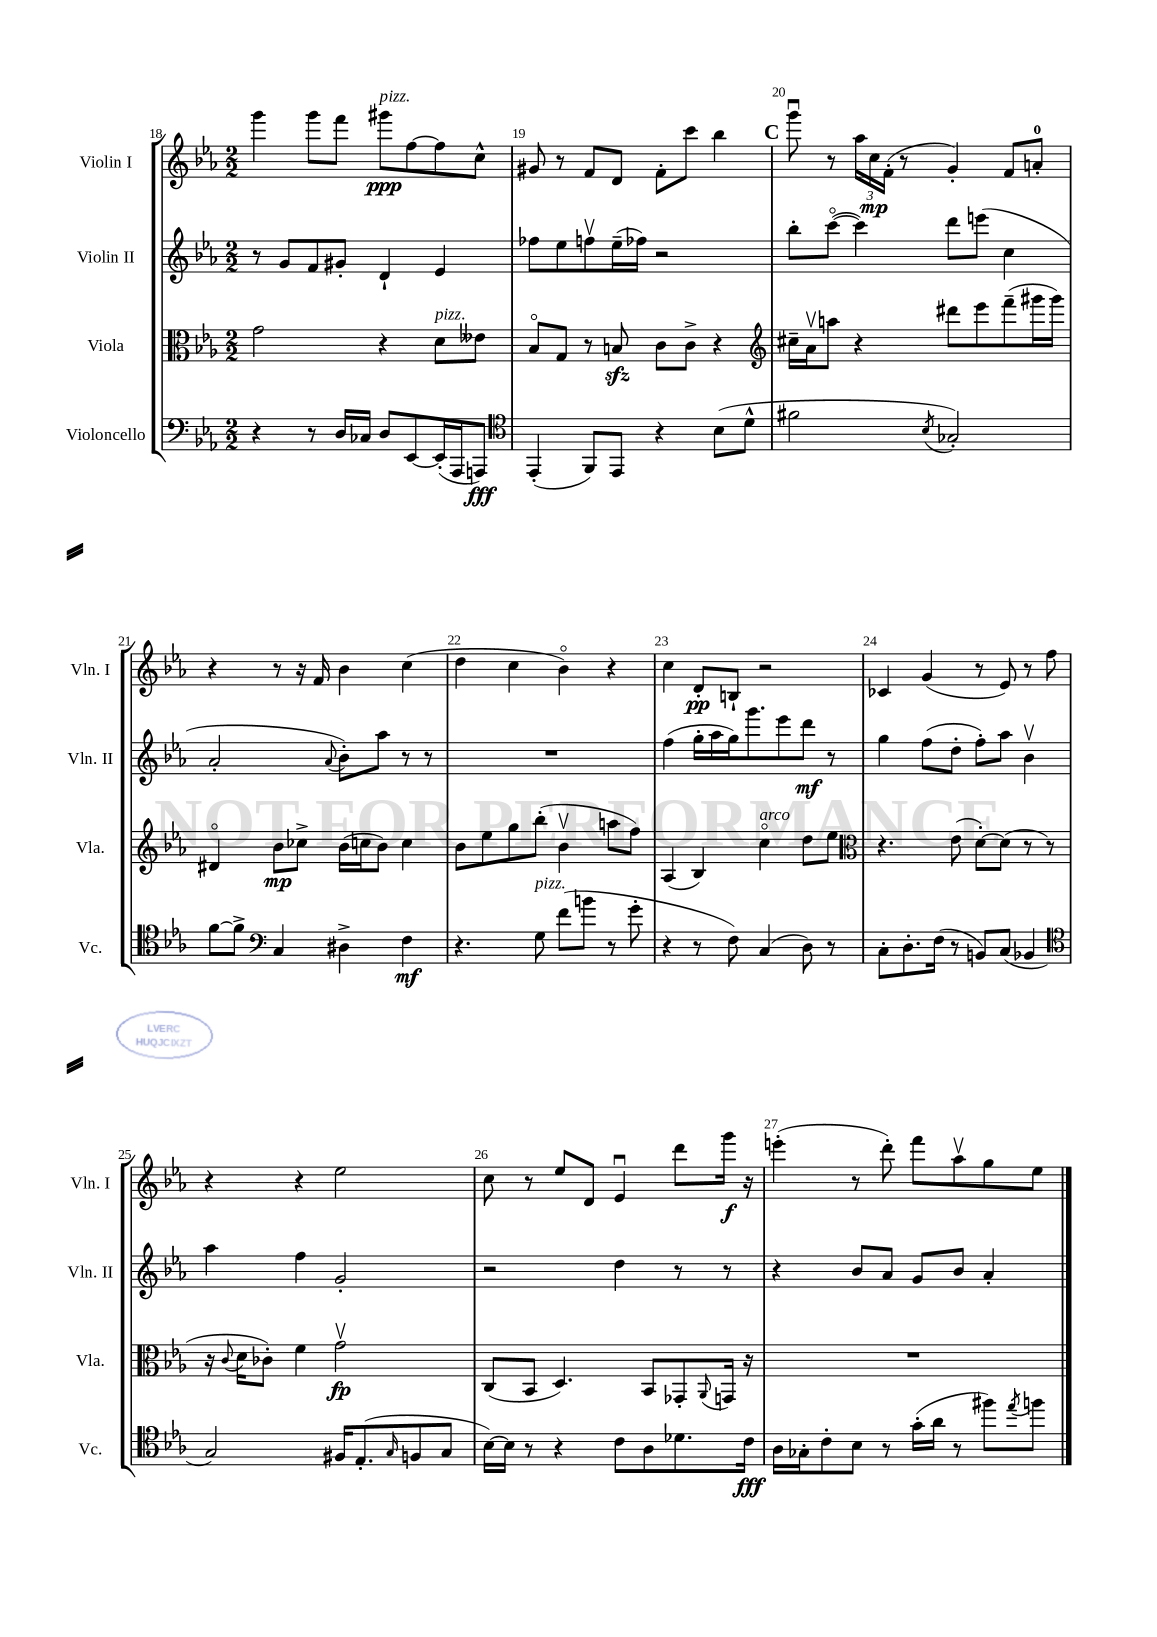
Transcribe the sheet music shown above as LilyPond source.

<<
\new StaffGroup <<
\new Staff = "s0" \with { instrumentName = "Violin I" shortInstrumentName = "Vln. I" } {
    \clef treble \key ees \major \numericTimeSignature \time 2/2
    g'''4 g'''8 f'''8 gis'''8\ppp^\markup { \italic "pizz." } f''8~ f''8 c''8-^ |
    gis'8 r8 f'8 d'8 f'8-. c'''8 bes''4 |
    \mark \markup { \bold "C" } g'''8\downbow r8 \tuplet 3/2 { aes''16 c''16\mp f'16-.( } r8 g'4-.) f'8 a'8-0-. |
    r4 r8 r16 f'16 bes'4 c''4( |
    d''4 c''4 bes'4\flageolet) r4 |
    c''4 d'8-.\pp b8-! r2 |
    ces'4 g'4( r8 ees'8) r8 f''8 |
    r4 r4 ees''2 |
    c''8 r8 ees''8 d'8 ees'4\downbow d'''8 g'''16\f r16 |
    e'''4-.( r8 d'''8-.) f'''8 aes''8\upbow g''8 ees''8 \bar "|." |
}
\new Staff = "s1" \with { instrumentName = "Violin II" shortInstrumentName = "Vln. II" } {
    \clef treble \key ees \major \numericTimeSignature \time 2/2
    r8 g'8 f'8 gis'8-. d'4-! ees'4 |
    fes''8 ees''8 f''8\upbow ees''16--( fes''16) r2 |
    \mark \markup { \bold "C" } bes''8-. c'''8~\flageolet( c'''4) d'''8 e'''8( c''4 |
    aes'2-. \appoggiatura { aes'8 } bes'8-.) aes''8 r8 r8 |
    R1 |
    f''4( g''16-. aes''16 g''16) g'''8. ees'''8 d'''8\mf r8 |
    g''4 f''8( d''8-. f''8-.) aes''8 bes'4\upbow |
    aes''4 f''4 g'2-. |
    r2 d''4 r8 r8 |
    r4 bes'8 aes'8 g'8 bes'8 aes'4-. \bar "|." |
}
\new Staff = "s2" \with { instrumentName = "Viola" shortInstrumentName = "Vla." } {
    \clef alto \key ees \major \numericTimeSignature \time 2/2
    g'2 r4 d'8^\markup { \italic "pizz." } eeses'8 |
    bes8\flageolet g8 r8 b8\sfz c'8 c'8-> r4 |
    \mark \markup { \bold "C" } \clef treble cis''16-- aes'16\upbow a''8 r4 dis'''8 ees'''8 f'''8--( gis'''16 gis'''16) |
    dis'4\flageolet bes'8\mp ces''8-> bes'16( c''16 bes'8) c''4 |
    bes'8 ees''8 g''8 bes''8-.( bes'4\upbow a''8 f''8) |
    aes4( bes4) c''4\flageolet^\markup { \italic "arco" } d''8 ees''8 |
    \clef alto r4. ees'8( d'8~-.) d'8( r8 r8 |
    r16 \appoggiatura { c'8 } d'16 ces'8-.) f'4 g'2\upbow\fp |
    c8( bes,8 d4.) bes,8 ges,8-. \appoggiatura { aes,8 } g,16 r16 |
    R1 \bar "|." |
}
\new Staff = "s3" \with { instrumentName = "Violoncello" shortInstrumentName = "Vc." } {
    \clef bass \key ees \major \numericTimeSignature \time 2/2
    r4 r8 d16 ces16 d8 ees,8~ ees,16-.( aes,,16 a,,8\fff) |
    \clef tenor ees,4-.( f,8) ees,8 r4 bes8( d'8-^ |
    \mark \markup { \bold "C" } fis'2 \acciaccatura { bes8 } ges2-.) |
    f'8~ f'8-> \clef bass c4 dis4-> f4\mf |
    r4. g8^\markup { \italic "pizz." } f'8( b'8 r8 g'8-. |
    r4 r8 f8) c4( d8) r8 |
    c8-. d8.-. f16( r8 b,8) c8( bes,4 |
    \clef tenor g2) fis16 ees8.-.( \grace { g16 } f8 g8 |
    bes16~) bes16 r8 r4 c'8 aes8 des'8. c'16\fff |
    aes16 ges16-. c'8-. bes8 r8 g'16-.( aes'16 r8 fis''8) \acciaccatura { ees''8 } f''8 \bar "|." |
}
>>
>>
\layout { \context { \Score currentBarNumber = #18 \override BarNumber.break-visibility = ##(#f #t #t) barNumberVisibility = #all-bar-numbers-visible } }
